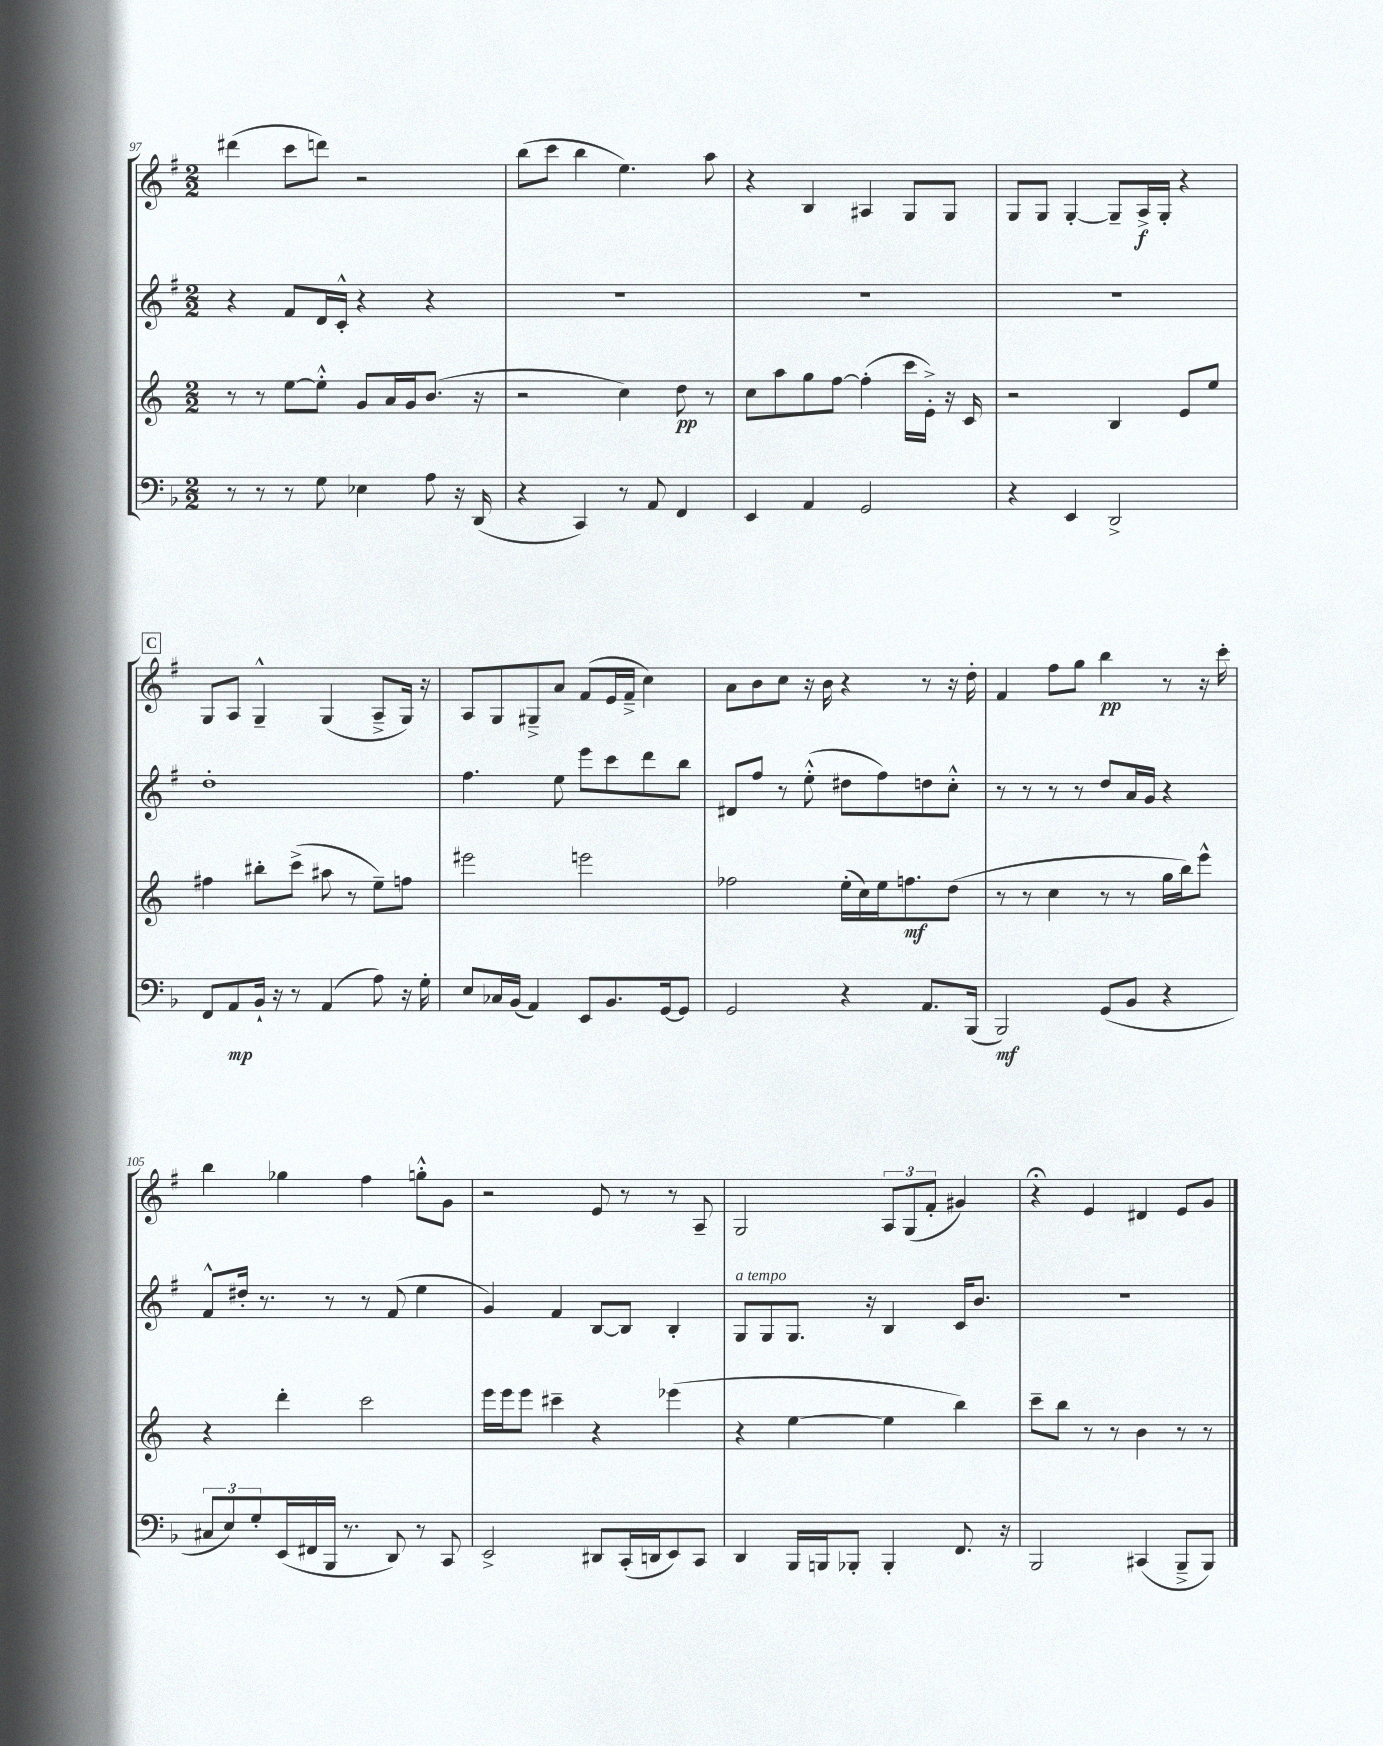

**kern	**dynam	**kern	**dynam	**kern	**kern	**dynam
*part4	*part4	*part3	*part3	*part2	*part1	*part1
*staff4	*staff4	*staff3	*staff3	*staff2	*staff1	*staff1
*clefF4	*	*clefG2	*	*clefG2	*clefG2	*
*k[b-]	*	*k[]	*	*k[f#]	*k[f#]	*
*M2/2	*	*M2/2	*	*M2/2	*M2/2	*
=97	=97	=97	=97	=97	=97	=97
8r	.	8r	.	4r	(4ddd#X\	.
8r	.	8r	.	.	.	.
8r	.	[8ee\L	.	8f#/L	8ccc\L	.
8G\	.	8ee'^^\J]	.	16d/L	8dddn\J)	.
.	.	.	.	16c'^^/JJ	.	.
4E-X\	.	8g/L	.	4r	2r	.
.	.	16a/L	.	.	.	.
.	.	16g/J	.	.	.	.
8A\	.	(8.b/J	.	4r	.	.
16r	.	.	.	.	.	.
(16DD/	.	16r	.	.	.	.
=98	=98	=98	=98	=98	=98	=98
4r	.	2r	.	1r	(8bb\L	.
.	.	.	.	.	8ccc\J	.
4CC/)	.	.	.	.	4bb\	.
8r	.	4cc\)	.	.	4.ee\)	.
8AA/	.	.	.	.	.	.
4FF/	.	8dd\	pp	.	.	.
.	.	8r	.	.	8aa\	.
=99	=99	=99	=99	=99	=99	=99
4EE/	.	8cc\L	.	1r	4r	.
.	.	8aa\	.	.	.	.
4AA/	.	8gg\	.	.	4B/	.
.	.	[8ff\J	.	.	.	.
2GG/	.	(4ff'\]	.	.	4A#X/	.
.	.	16ccc\LL	.	.	8G/L	.
.	.	16e'^\JJ)	.	.	.	.
.	.	16r	.	.	8G/J	.
.	.	16c/	.	.	.	.
=100	=100	=100	=100	=100	=100	=100
4r	.	2r	.	1r	8G/L	.
.	.	.	.	.	8G/J	.
4EE/	.	.	.	.	[4G'/	.
2DD^/	.	4B/	.	.	8G~/L]	.
.	.	.	.	.	16A^/L	f
.	.	.	.	.	16G'/JJ	.
.	.	8e/L	.	.	4r	.
.	.	8ee/J	.	.	.	.
!!LO:LB:g=z
!!LO:REH:place=s1:t=C
=101	=101	=101	=101	=101	=101	=101
8FF/L	.	4ff#X\	.	1dd'	8G/L	.
8AA/	mp	.	.	.	8A/J	.
16BB-`/Jk	.	8bb#X'\L	.	.	4G~^^/	.
16r	.	.	.	.	.	.
8r	.	(8ccc^\J	.	.	.	.
(4AA/	.	8aa#X\	.	.	(4G/	.
.	.	8r	.	.	.	.
8A\)	.	8ee~\L)	.	.	8A~^/L	.
16r	.	8ffn\J	.	.	16G/Jk)	.
16G'\	.	.	.	.	16r	.
=102	=102	=102	=102	=102	=102	=102
8E/L	.	2eee#X\	.	4.ff#\	8A/L	.
16C-X/L	.	.	.	.	8G/	.
(16BB-/JJ	.	.	.	.	.	.
4AA/)	.	.	.	.	8G#X~^/	.
.	.	.	.	8ee\	8a/J	.
8EE/L	.	2eeen\	.	8eee\L	(8f#/L	.
8.BB-/	.	.	.	8ccc\	16e/L	.
.	.	.	.	.	16f#~^/JJ	.
.	.	.	.	8ddd\	4cc\)	.
[16GG/k	.	.	.	.	.	.
8GG/J]	.	.	.	8bb\J	.	.
=103	=103	=103	=103	=103	=103	=103
2GG/	.	2ff-X\	.	8d#X/L	8a\L	.
.	.	.	.	8ff#/J	8b\	.
.	.	.	.	8r	8cc\J	.
.	.	.	.	(8ee'^^\	16r	.
.	.	.	.	.	16b\	.
4r	.	(16ee'\LL	.	8dd#X\L	4r	.
.	.	16cc\)	.	.	.	.
.	.	16ee\J	.	8ff#\)	.	.
.	.	8.ffn\	mf	.	.	.
8.AA/L	.	.	.	8ddn\	8r	.
.	.	(8dd\J	.	8cc'^^\J	16r	.
(16BBB-/Jk	.	.	.	.	16dd'\	.
=104	=104	=104	=104	=104	=104	=104
2BBB-/)	mf	8r	.	8r	4f#/	.
.	.	8r	.	8r	.	.
.	.	4cc\	.	8r	8ff#\L	.
.	.	.	.	8r	8gg\J	.
(8GG/L	.	8r	.	8dd/L	4bb\	pp
8BB-/J	.	8r	.	16a/L	.	.
.	.	.	.	16g/JJ	.	.
4r	.	16gg\LL	.	4r	8r	.
.	.	16bb\J)	.	.	.	.
.	.	8eee^^\J	.	.	16r	.
.	.	.	.	.	16ccc'\	.
!!LO:LB:g=z
=105	=105	=105	=105	=105	=105	=105
12C#X/L	.	4r	.	8f#^^/L	4bb\	.
12E/)	.	.	.	.	.	.
.	.	.	.	16dd#X'/Jk	.	.
12G'/	.	.	.	.	.	.
.	.	.	.	8.r	.	.
(16EE/L	.	4ddd'\	.	.	4gg-X\	.
16FF#X/	.	.	.	.	.	.
16BBB-/JJ	.	.	.	8r	.	.
8.r	.	.	.	.	.	.
.	.	2ccc\	.	8r	4ff#\	.
8DD/)	.	.	.	(8f#/	.	.
8r	.	.	.	4ee\	8ggn'^^\L	.
8CC/	.	.	.	.	8g\J	.
=106	=106	=106	=106	=106	=106	=106
2EE^/	.	16eee\LL	.	4g/)	2r	.
.	.	16eee\J	.	.	.	.
.	.	8eee\J	.	.	.	.
.	.	4ccc#X~\	.	4f#/	.	.
8DD#X/L	.	4r	.	[8B/L	8e/	.
(16CC'/L	.	.	.	8B/J]	8r	.
16DDn/J	.	.	.	.	.	.
8EE/)	.	(4eee-X\	.	4B'/	8r	.
8CC/J	.	.	.	.	8A~/	.
=107	=107	=107	=107	=107	=107	=107
!	!	!	!	!LO:TX:a:i:t=a tempo	!	!
4DD/	.	4r	.	8G/L	2G/	.
.	.	.	.	8G/	.	.
16BBB-/LL	.	[4ee\	.	8.G/J	.	.
16BBBn/J	.	.	.	.	.	.
8BBB-X'/J	.	.	.	.	.	.
.	.	.	.	16r	.	.
4BBB-'/	.	4ee\]	.	4B/	12A/L	.
.	.	.	.	.	(12G/	.
.	.	.	.	.	12f#'/J	.
8.FF/	.	4bb\)	.	16c/KL	4g#X/)	.
.	.	.	.	8.b/J	.	.
16r	.	.	.	.	.	.
=108	=108	=108	=108	=108	=108	=108
2BBB-/	.	8ccc~\L	.	1r	4r;<	.
.	.	8bb\J	.	.	.	.
.	.	8r	.	.	4e/	.
.	.	8r	.	.	.	.
(4CC#X/	.	4b\	.	.	4d#X/	.
8BBB-~^/L	.	8r	.	.	8e/L	.
8BBB-/J)	.	8r	.	.	8g/J	.
==	==	==	==	==	==	==
*-	*-	*-	*-	*-	*-	*-
